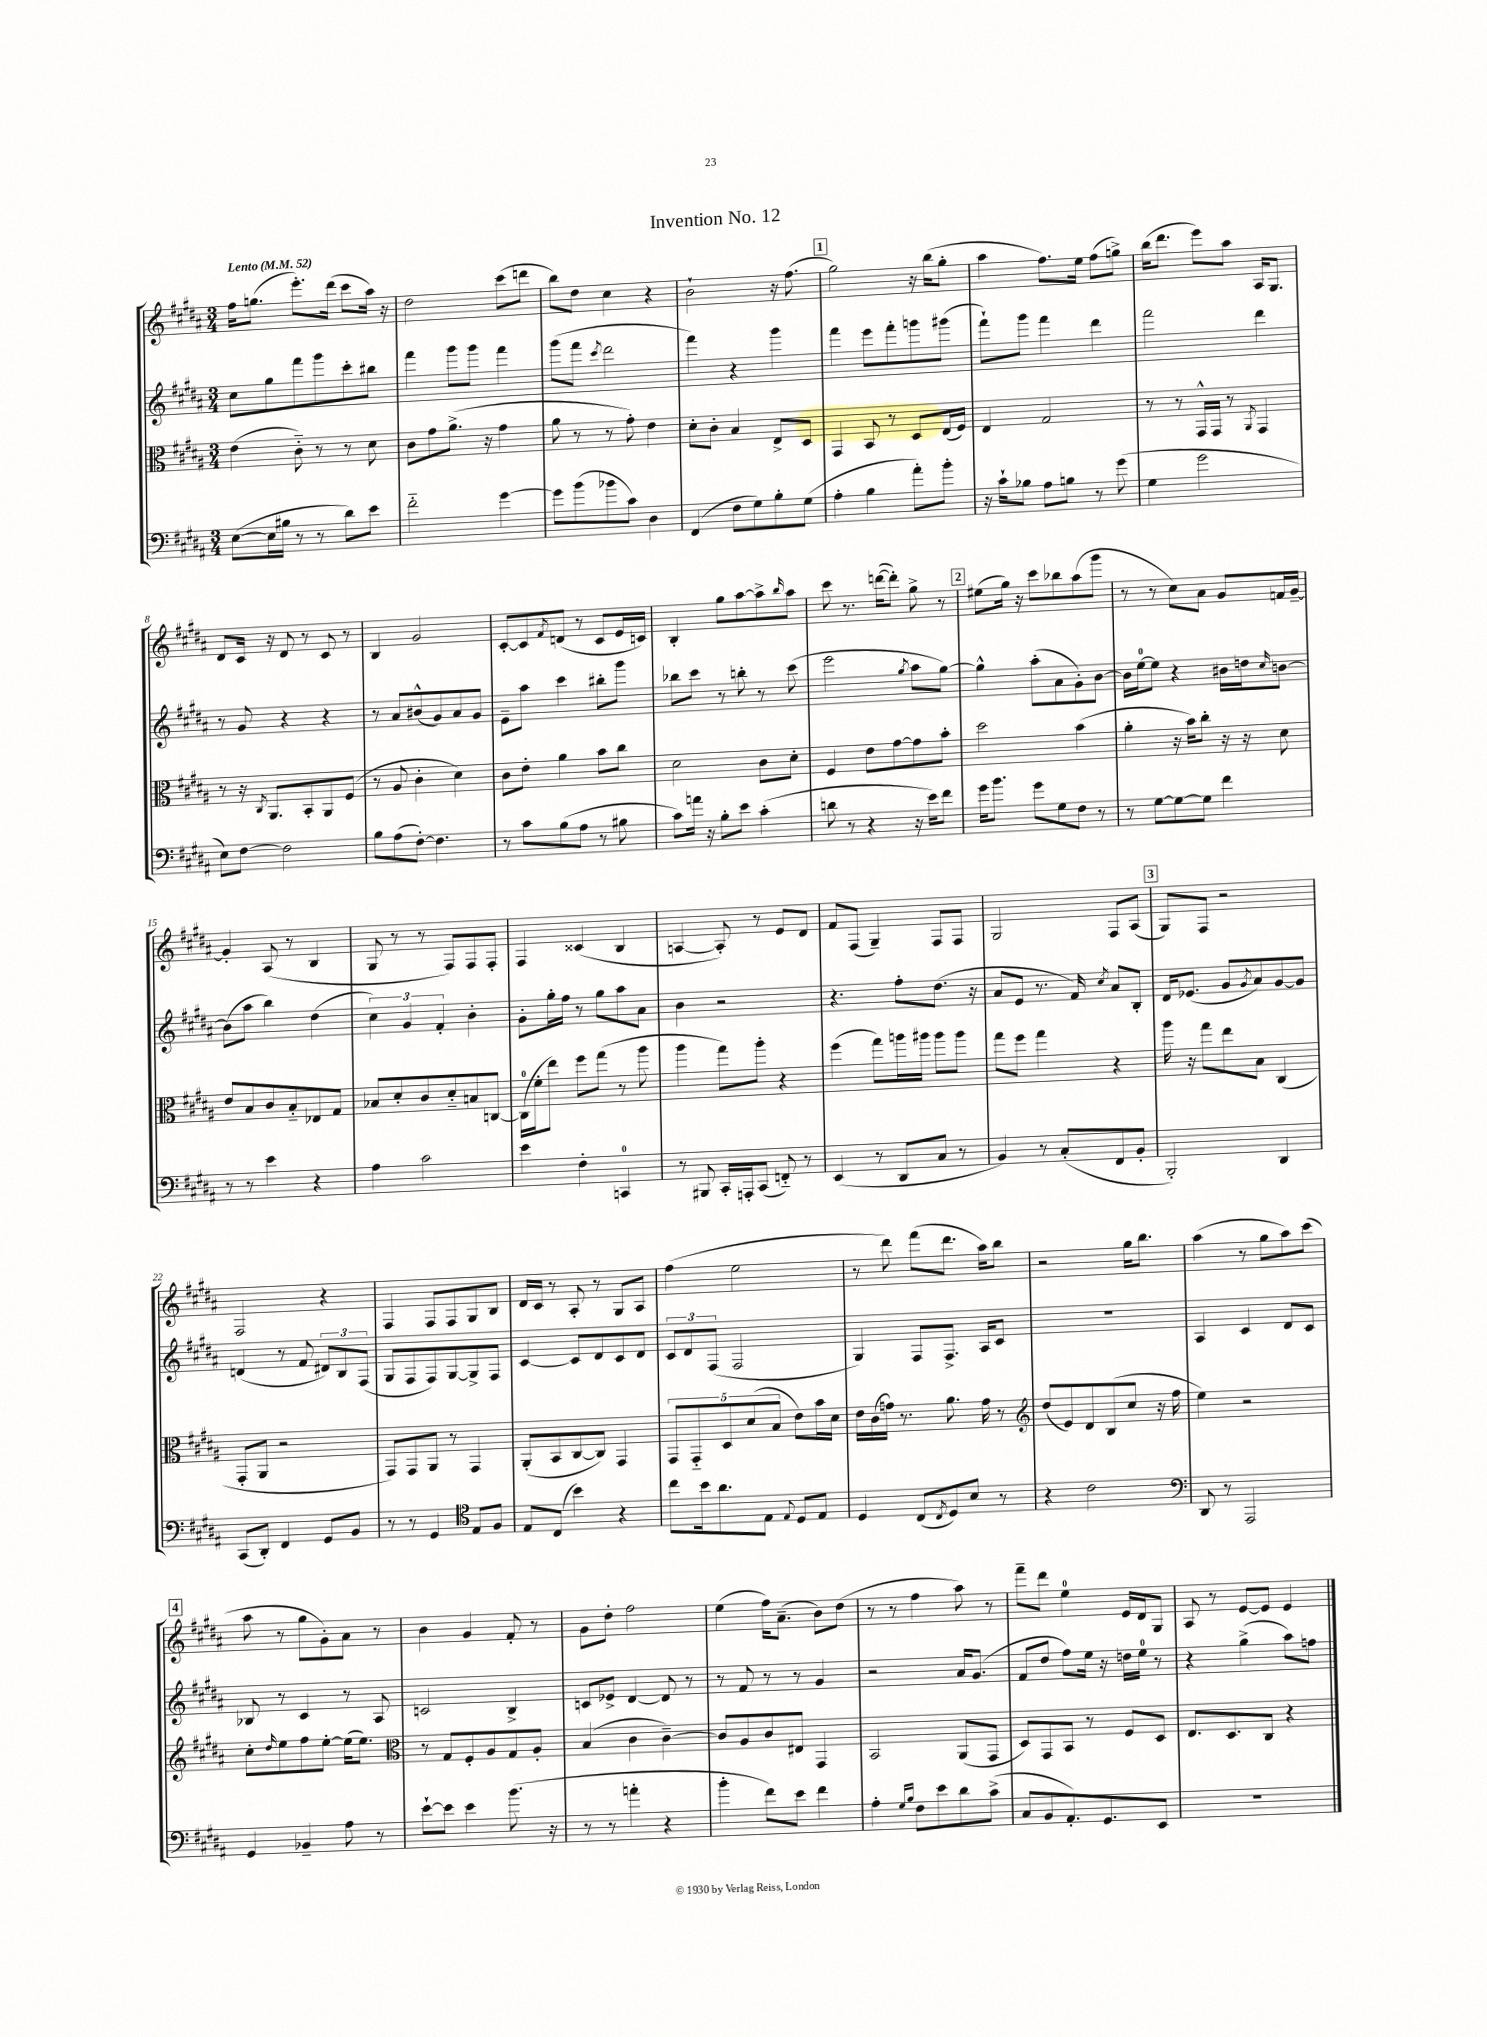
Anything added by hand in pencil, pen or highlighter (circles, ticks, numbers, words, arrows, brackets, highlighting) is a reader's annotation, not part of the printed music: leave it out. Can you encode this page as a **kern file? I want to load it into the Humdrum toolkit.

**kern	**kern	**kern	**kern
*staff4	*staff3	*staff2	*staff1
*clefF4	*clefC3	*clefG2	*clefG2
*k[f#c#g#d#a#]	*k[f#c#g#d#a#]	*k[f#c#g#d#a#]	*k[f#c#g#d#a#]
*M3/4	*M3/4	*M3/4	*M3/4
*MM52	*MM52	*MM52	*MM52
([8E	(4e	8cc#	16ff#
.	.	.	(8.gg
16E]	.	8gg#	.
16B#	.	.	.
8r	8c#'~)	8fff#	8.eee')
8r	8r	8ggg#	.
.	.	.	(16ddd#
8d#)	8r	8ccc#'	8ccc#
8e	8d#	8bb#	16aa#)
.	.	.	16r
=	=	=	=
2f#'~	8c#	4fff#	2dd#
.	8g#	.	.
.	(8.a#^	8ggg#	.
.	.	8ggg#	.
.	16r	.	.
[4g#	4g#	4fff#	(8ccc#
.	.	.	8ddd
=	=	=	=
8g#]	8a#	(8ggg#	8bb)
(8b	8r	8fff#	8dd#
.	.	8qccc#	.
8b-	8r	2ddd#	4cc#
8c#)	8g#')	.	.
4D#	4e	.	4r
=	=	=	=
(4FF#	8d#'	4fff#)	2b`
.	8c#'	.	.
8F#	4B	4r	.
8G#)	.	.	.
8B'	8E^	4ggg#	16r
.	.	.	(8.ff#
(8G#	8D#	.	.
=	=	=	=
4A#'	4GG#	4fff#	2gg#)
4B	8BB	8eee	.
.	8r	8fff#'	.
8a#')	8D#	8ggg	16r
.	.	.	(16bb
8b'	(16E	(8ggg#	8gg#'
.	16F#)	.	.
=	=	=	=
16r	4E	8fff#`)	4aa#
16c#`	.	.	.
8B-	.	8ggg#	.
8A#	2G#	4fff#	8.ff#)
8B	.	.	.
.	.	.	16ee
8r	.	4ddd#	(8ff#
(8g#	.	.	8gg^)
=	=	=	=
4G#	8r	2fff#	(16bb
.	.	.	8.ddd#
.	8r	.	.
2g#	16GG#^^	.	8eee)
.	16GG#	.	.
.	8r	.	8aa#
.	8qAA#	.	.
.	4GG#	4ddd#	16A#
.	.	.	8.G#
=	=	=	=
8E)	8r	8r	8d#
[8F#	16r	8g#	16c#
.	8qC#	.	.
.	8.AA#	.	16r
2F#]	.	4r	8d#
.	8BB'	.	8r
.	8AA#	4r	8c#
.	(8F#	.	8r
=	=	=	=
8B	8r	8r	4B
(8A#	8A#	8a#	.
[8F#')	4c#'	(8b#^^	2g#
4.F#]	.	8g#)	.
.	4d#)	8a#	.
.	.	8g#	.
=	=	=	=
8r	8c#	8e~	[8c#'
8c#	8e'	8aa#	8c#]
.	.	.	8qf#
(8B	4a#	4ccc#	(8d
8A#	.	.	8r
8r	8b	8bb#'	8c#
8B#	8cc#	8ggg#	16e
.	.	.	16c)
=	=	=	=
8c#)	2d#	8bb-	4B'
16a	.	8ccc#	.
16r	.	.	.
8B'	.	8r	8gg#
8e	.	8bb'	[8aa#
(4c#'	8c#	8r	8aa#^]
.	.	.	16qqbb
.	8d#'	(8ccc#	8aa#
=	=	=	=
8d	4F#	2eee	8ccc#
8r	.	.	8.r
4r	8e	.	.
.	.	.	([16ddd
.	[8g#	.	8ddd'])
.	.	8qgg#	.
16r	8g#]	8aa#	8gg#^
16e)	.	.	.
8f#	8b'	[8gg#)	8r
=	=	=	=
16g#	2dd#	4gg#^^]	(8ee#
8.b	.	.	.
.	.	.	16gg#)
.	.	.	16r
8g#	.	(8aa#'	8ccc#
8G#	.	8a#	8bb-
8F#	(4b	8g#')	(8aa#
8r	.	[8b	8ggg#
=	=	=	=
8r	4a#'	16b]	8r
.	.	[16ee	.
[8G#	.	8ee]	8r
8G#_	16r	4r	8cc#)
.	16b)	.	.
8G#]	8cc#'	.	8a#
4f#	16r	16b#	8g#
.	16r	16dd	.
.	.	16qqcc#	.
.	8d#	[8b	16f
.	.	.	[16g#~
=	=	=	=
8r	8e	(8b]	4g#']
8r	8B	8aa#	.
4e	8c#	4bb)	(8A#
.	8B'~	.	8r
4r	8E-	(4dd#	4B
.	8G#	.	.
=	=	=	=
4A#	8B-	6cc#)	8G#
.	8d#'	.	8r
.	.	6g#	.
2c#	8c#	.	8r
.	.	6f#'	.
.	8d#'~	.	8F#)
.	8B	4b'	8F#
.	[8C	.	8F#'
=	=	=	=
4e	(16C]	8g#'	4F#
.	16f#'	.	.
.	8ee)	16gg#'	.
.	.	16ff#	.
4F#'	8ff#	8r	(4c##
.	(8gg#	8gg#	.
4CC	8r	8aa#	4B
.	8aa#	8a#	.
=	=	=	=
8r	4aa#	4b	[4A
8BBB#	.	.	.
16CC#'	8gg#)	2r	8A'])
16AAA'	.	.	.
(8CC#	8aa#'	.	8r
8FF'~)	4r	.	8e
8r	.	.	8d#
=	=	=	=
(4EE	(4ff#	4.r	8f#
.	.	.	(8F#
8r	8gg#)	.	4G#~)
8DD#	16aa	8ff#'	.
.	16aa#	.	.
8C#	8aa#	(8.dd#	8F#
8r	8aa#	.	8F#
.	.	16r	.
=	=	=	=
4BB)	8gg#	8a#	2G#
.	8ff#	8e	.
8r	4gg#	8.r	.
(8C#'	.	.	.
.	.	16f#)	.
.	.	8qcc#	.
8FF#	4r	8a#	8F#
8BB'	.	8B'	(8A#
=	=	=	=
2BBB')	16aa#	16d#	8G#)
.	16r	(8.e-	.
.	8gg#	.	8F#
.	8ee	8g#	2r
.	.	8qg#	.
.	8B	8a#)	.
4DD#	(4C#	[8g#	.
.	.	8g#]	.
=	=	=	=
(8CC#	8GG#'	(4d	2F#
8DD#')	8AA#	.	.
4FF#	2r	8r	.
.	.	8f#	.
8GG#	.	12d#)	4r
.	.	12B	.
8BB	.	.	.
.	.	(12F#	.
=	=	=	=
8r	8GG#)	8G#	4F#
8r	8GG#	8F#	.
4GG#	8AA#	8F#)	8F#
.	8r	[8G#	8F#
*clefC4	*	*	*
8E	4GG#	8G#^]	8G#
8F#	.	8F#	8B
=	=	=	=
8E	(8AA#'	[4c#	16d#
.	.	.	16c#
(8C#	8BB	.	8r
4b)	[8C#	8c#]	8A#'
.	8C#])	8d#	8r
4r	4GG#	8c#	8G#
.	.	8d#	8A#
=	=	=	=
8cc#	10GG#	12c#	(4ff#
.	.	12d#	.
.	10GG#'~	.	.
16b	.	.	.
.	.	(12F#	.
8.a#	.	.	.
.	10D#	.	.
.	.	2F#	2ee
.	(10d#	.	.
8E	.	.	.
.	10B	.	.
8qqE	.	.	.
8D#	8e)	.	.
8E	16b	.	.
.	16d#	.	.
=	=	=	=
4D#	16e	4G#)	8r
.	(16c#	.	.
.	16g)	.	8ddd#)
.	8.r	.	.
(8C#	.	8F#	(8fff#
8qC#	.	.	.
8D#)	8.a#	8.F#^	8.ddd#
8B	.	.	.
.	16g	16A#	16aa#)
8r	8r	8c#	8bb
=	=	=	=
*	*clefG2	*	*
4r	(8dd#	2.r	2r
.	8e)	.	.
2c#	8d#	.	.
.	(8B	.	.
.	8cc#	.	16gg#
.	.	.	8.bb
.	16r	.	.
.	16ff#	.	.
=	=	=	=
*clefF4	*	*	*
8DD#	4ee)	4A#	(4aa#
8r	.	.	.
2AAA#	2r	4c#	8r
.	.	.	8gg#
.	.	8d#	8aa#)
.	.	8c#	(8ccc#
=	=	=	=
4GG#	8cc#'	8B-	8aa#
.	16qqdd#	.	.
.	8ee	8r	8r
4BB-~	8ff#	4c#	8gg#
.	[8ee'	.	8g#')
8A#	(16ee]	8r	8a#
.	8.ee)	.	.
8r	.	8A#	8r
=	=	=	=
*	*clefC3	*	*
[8e`	8r	2c	4b
8e]	8G#	.	.
4e	8F#'	.	4g#
.	8A#	.	.
(8.b	8G#	4B^	8f#'
.	8A#'	.	8r
16r	.	.	.
=	=	=	=
8r	(4B	8c	8g#
8r	.	8e-^	8dd#'
4a'	4c#	[4d#	2ff#
4r	[4c#~)	8d#]	.
.	.	8r	.
=	=	=	=
4b'	8c#]	8r	(4ee
.	8A#	8f#	.
8f#)	8c#	8r	16ff#)
.	.	.	(8.a#~
8e	8E#	8r	.
4f#	4GG#	4g#	8b)
.	.	.	(8dd#
=	=	=	=
4A#'	2BB	2r	8r
.	.	.	8r
16qqG#	.	.	.
16qqB	.	.	.
8F#	.	.	4ff#
8e	.	.	.
8d#	(8AA#	16a#	8aa#)
.	.	(8.g#	.
(8c#^	8GG#	.	8r
=	=	=	=
8C#	8D#)	8f#	8fff#~
8BB	8GG#	8dd#	8ddd#
8.AA#')	8BB	8ff#)	4ee
.	8r	16ee	.
8.GG#	.	16r	.
.	8F#	16dd	16e
.	.	16ee	16d#
8EE	8D#	8r	8G#
=	=	=	=
2.r	8.E	4r	8A#
.	.	.	8r
.	8.D#	.	.
.	.	(4gg#^	[8e
.	8C#	.	8e]
.	4r	8aa#)	4e
.	.	8ff	.
==	==	==	==
*-	*-	*-	*-
